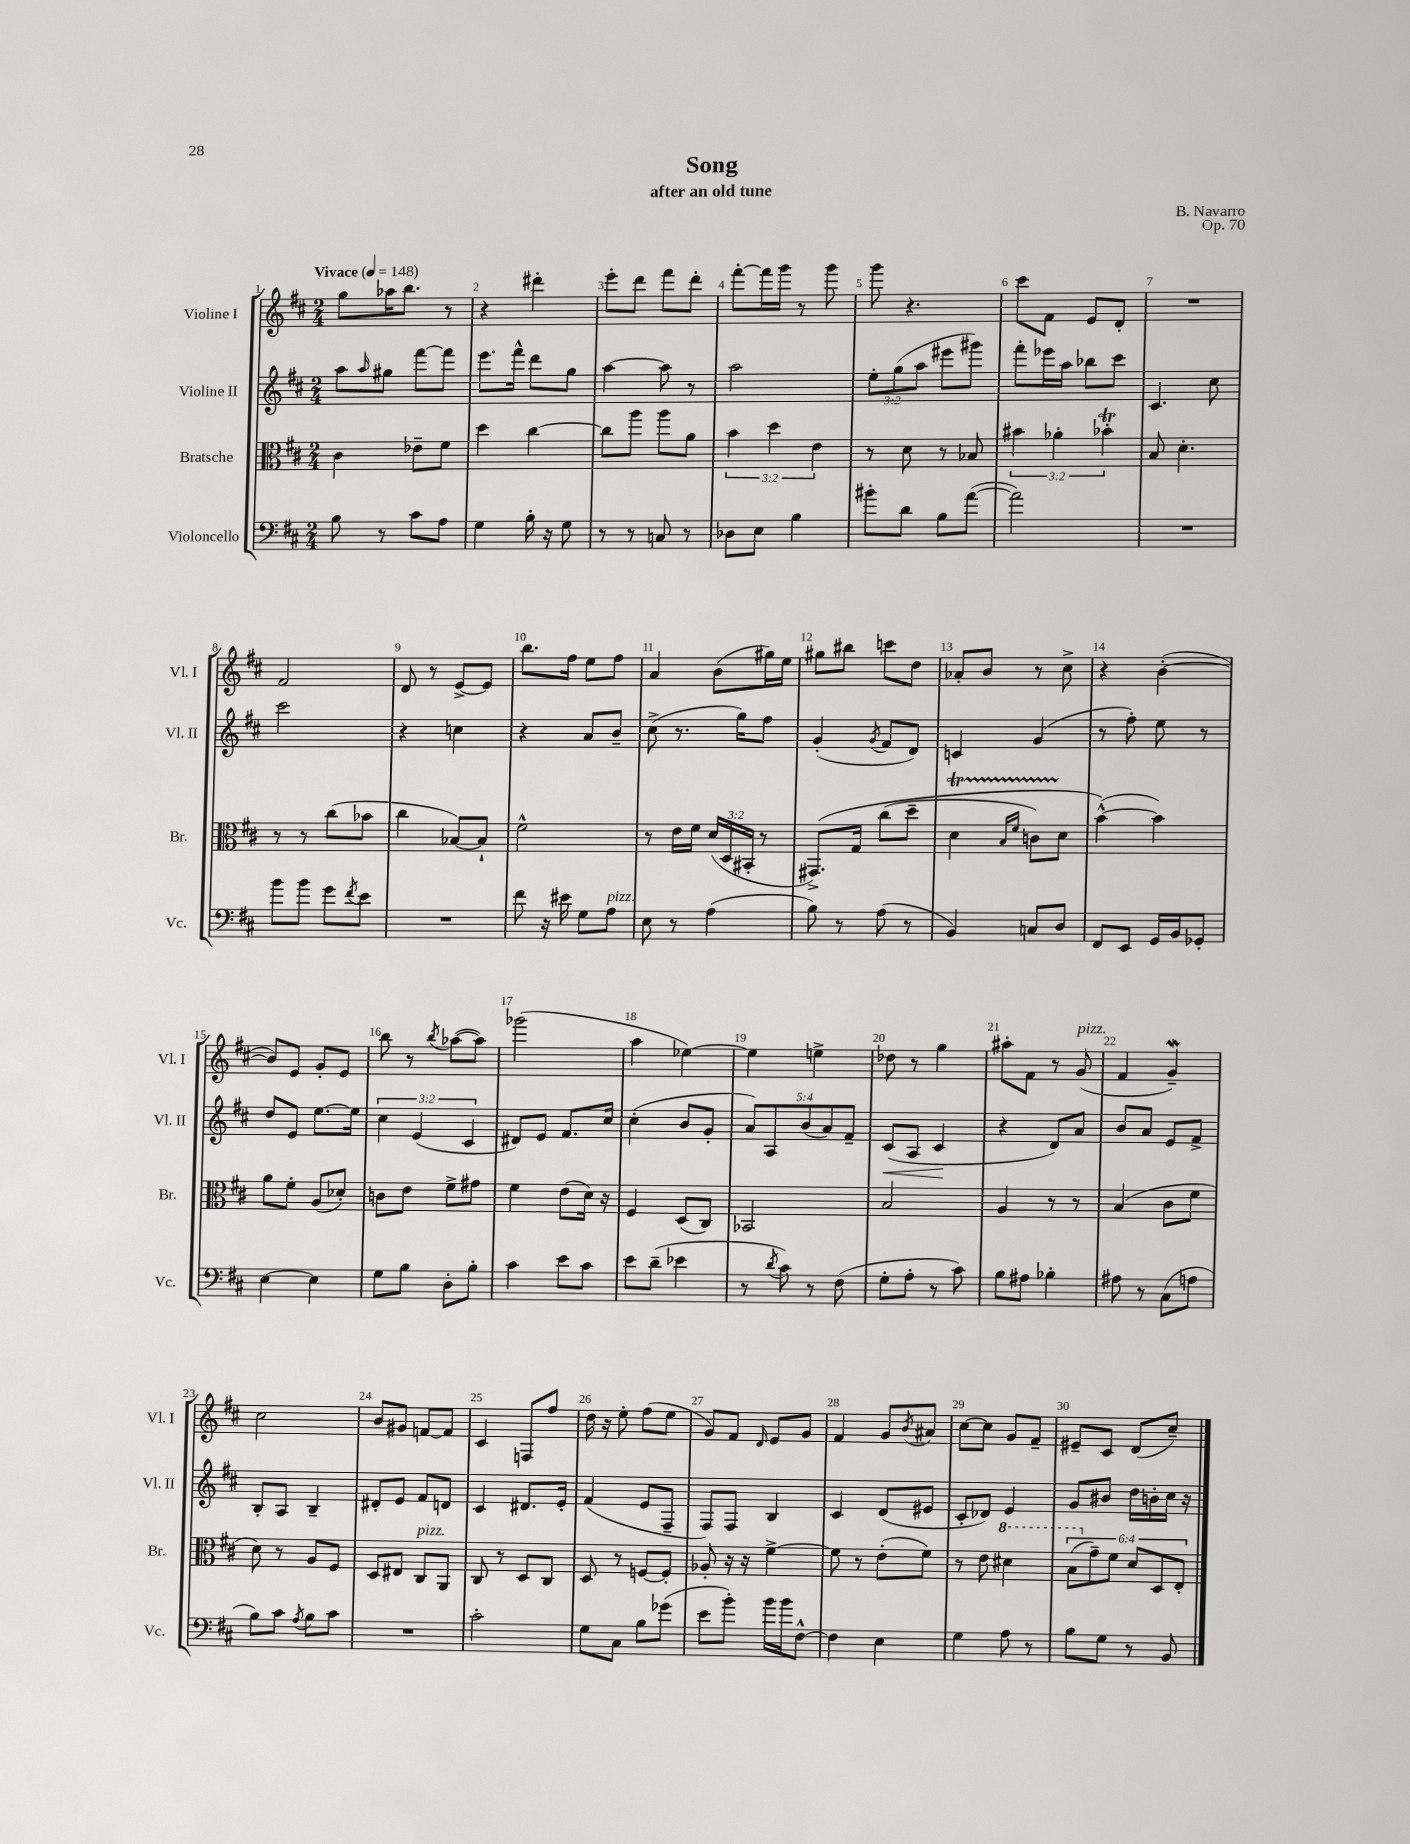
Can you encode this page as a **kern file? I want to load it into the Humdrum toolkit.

**kern	**kern	**kern	**kern
*staff4	*staff3	*staff2	*staff1
*clefF4	*clefC3	*clefG2	*clefG2
*k[f#c#]	*k[f#c#]	*k[f#c#]	*k[f#c#]
*M2/4	*M2/4	*M2/4	*M2/4
*MM148	*MM148	*MM148	*MM148
8B\	4c#\	8aa\L	8gg\L
.	.	16qqaa/	.
8r	.	8gg#\J	16aa-\K
.	.	.	8.bb\J
8c#\L	8e-~\L	[8fff#\L	.
8A\J	8f#\J	8fff#\]J	8r
=	=	=	=
4G\	4dd\	8.eee\L	4r
.	.	16fff#^^\Jk	.
16B'\	[4cc#\	8ddd\L	4ddd#'\
16r	.	.	.
8G\	.	8gg\J	.
=	=	=	=
8r	8cc#\]L	[4aa\	8eee'\L
8r	8aa\J	.	8ddd\J
8C/	8aa\L	8aa\]	8fff#\L
8r	8a\J	8r	8ddd'\J
=	=	=	=
8D-\L	6b\	2aa\	[8fff#'\L
8E\J	.	.	16fff#\]L
.	6dd\	.	.
.	.	.	16ggg\JJ
4B\	.	.	8r
.	6e\	.	.
.	.	.	8ggg\
=	=	=	=
8b#'\L	8r	12ee'\L	8ggg\
.	.	(12gg\	.
8d\J	8d\	.	4.r
.	.	12aa\J	.
8B\L	8r	8eee#\L	.
([8a\J	8B-/	8ggg#\J)	.
=	=	=	=
2a\])	6b#\	8fff#'\L	8ccc#\L
.	.	16eee-\L	8f#\J
.	6a-'\	.	.
.	.	16aa\JJ	.
.	.	8bb-\L	8e/L
.	6b-'\	.	.
.	.	8ccc#\J	8d'/J
=	=	=	=
2r	8B/	4.c#/	2r
.	4.d'\	.	.
.	.	8cc#\	.
=	=	=	=
8b\L	8r	2ccc#\	2f#/
8b\J	8r	.	.
8g\L	(8cc#\L	.	.
8qf#/	.	.	.
8e\J	8b-\J	.	.
=	=	=	=
2r	4cc#\	4r	8d/
.	.	.	8r
.	[8B-/L)	4cc\	[8e^/L
.	8B-`/]J	.	8e/]J
=	=	=	=
8f#\	2f#^^\	4r	8.bb\L
16r	.	.	.
16e#\	.	.	16ff#\Jk
8G\L	.	8a/L	8ee\L
8A\J	.	8b~/J	8ff#\J
=	=	=	=
8E\	8r	(8cc#^\	4a/
8r	16e\LL	8.r	.
.	16f#\JJ	.	.
(4A\	(24d/LL	.	(8b\L
.	24D/	.	.
.	.	16gg\LK)	.
.	24BB#'/JJ	.	.
.	8r	8ff#\J	16gg#\L)
.	.	.	16ee\JJ
=	=	=	=
8B\)	&(8.GG#^/L)	(4g'/	8gg#\L
8r	.	.	8bb#\J
.	16G/Jk	.	.
.	.	8qg/	.
(8A\	(8cc#\L	8f#/L	8ccc\L
8r	8dd~\J	8d/J)	8dd\J
=	=	=	=
4BB/)	4d\	4c/	8a-'/L
.	.	.	8b/J
.	16qqB/LL	.	.
.	16qqf#/JJ	.	.
8C/L	8c\L)	(4g/	8r
8D/J	8d\J	.	8cc#^\
=	=	=	=
8FF#/L	([4b^^\&)	8r	4r
8EE/J	.	8ff#'\)	.
16GG/LL	4b\])	8ee\	([4b'\
16BB/J	.	.	.
8GG-'/J	.	8r	.
=	=	=	=
[4E\	8a\L	8dd/L	8b/]L)
.	8f#'\J	8e/J	8e/J
4E\]	(8A/L	[8.ee\L	8g'/L
.	8d-'/J)	.	8e/J
.	.	16ee\]Jk	.
=	=	=	=
8G\L	8c\L	6cc#\	8bb\
8B\J	8e\J	.	8r
.	.	(6e/	.
.	.	.	8qbb/
8D'\L	8f#^\L	.	([8aa-\L
.	.	6c#/	.
8B'\J	8g#\J	.	8aa-\]J)
=	=	=	=
4c#\	4f#\	8d#/L)	(2ggg-\
.	.	8e/J	.
8e\L	(8e\L	8.f#/L	.
8c#\J	16d\Jk)	.	.
.	16r	16cc#/Jk	.
=	=	=	=
8e\L	4F#/	(4cc#'\	4aa\
(8d~\J	.	.	.
4e-\	(8D/L	8b/L	[4ee-\)
.	8C#/J)	8g'/J	.
=	=	=	=
8r	2BB-/	10a/L)	4ee-\]
.	.	10A/	.
8qd/	.	.	.
8c#\)	.	.	.
.	.	(10b/	.
8r	.	.	4ee^\
.	.	10a/)	.
(8F#\	.	.	.
.	.	10f#~/J	.
=	=	=	=
8G'\L	2B/	(8c#/L	8dd-\
8A'\J	.	8A/J	8r
8r	.	4c#/	4gg\
8c#\)	.	.	.
=	=	=	=
8B\L	4A/	4r	8aa#'\L
8A#\J	.	.	8f#\J
4B-'\	8r	8d/L)	8r
.	8r	8a/J	(8g/
=	=	=	=
8A#\	(4B/	8b/L	4f#/
8r	.	8a/J	.
(8C#\L	8c#\L	8e/L	4g~/)
8A\J	8f#\J	8f#^/J	.
=	=	=	=
8B\L)	8d\)	8B'/L	2cc#\
8c#\J	8r	8A/J	.
8qA/	.	.	.
8B\L	8A/L	4B~/	.
8c#\J	8F#/J	.	.
=	=	=	=
2r	8D/L	8d#'/L	8b/L
.	8E#/J	8e/J	8g#/J
.	8C#/L	8f#/L	[8f/L
.	8AA/J	8d/J	8f/]J
=	=	=	=
2c#'\	8C#/	4c#/	4c#/
.	8r	.	.
.	8D/L	8.d#/L	8F/L
.	8C#/J	.	8ff#/J
.	.	16e'/Jk	.
=	=	=	=
8G\L	8D/	(4f#/	16dd\
.	.	.	16r
8C#\J	8r	.	8ee'\
8B\L	[8F/L	8e/L	(8ff#\L
(8g-\J	8F'/]J	8F#~/J	8ee\J
=	=	=	=
8e\L	8A-'/	8F#/L)	8g/L)
8b'\J)	16r	8F#/J	8f#/J
.	16r	.	.
.	.	.	16qqd/
16b\LL	[4f#^\	4B/	8e/L
16b\J	.	.	.
[8F#^^\J	.	.	8g/J
=	=	=	=
4F#\]	8f#\]	4c#/	4f#/
.	8r	.	.
4E\	(8e'\L	(8d/L	8g/L
.	.	.	8qb/
.	8f#\J)	8e#/J	8a#/J
=	=	=	=
4G\	8r	8c#'/L	[8cc#\L
.	8e\	8d-/J)	8cc#\]J
8A\	4dd#\	4e/	8g/L
8r	.	.	8f#~/J
=	=	=	=
8B\L	(12b\L	8g/L	8e#~/L
.	12g~\)	.	.
8G\J	.	8b#/J	8c#/J
.	12f#\J	.	.
8r	12d/L	16dd\LL	(8d/L
.	.	16b'\	.
.	12D/	.	.
8BB/	.	16cc#\JJ	8cc#~/J)
.	12E'/J	.	.
.	.	16r	.
==	==	==	==
*-	*-	*-	*-
